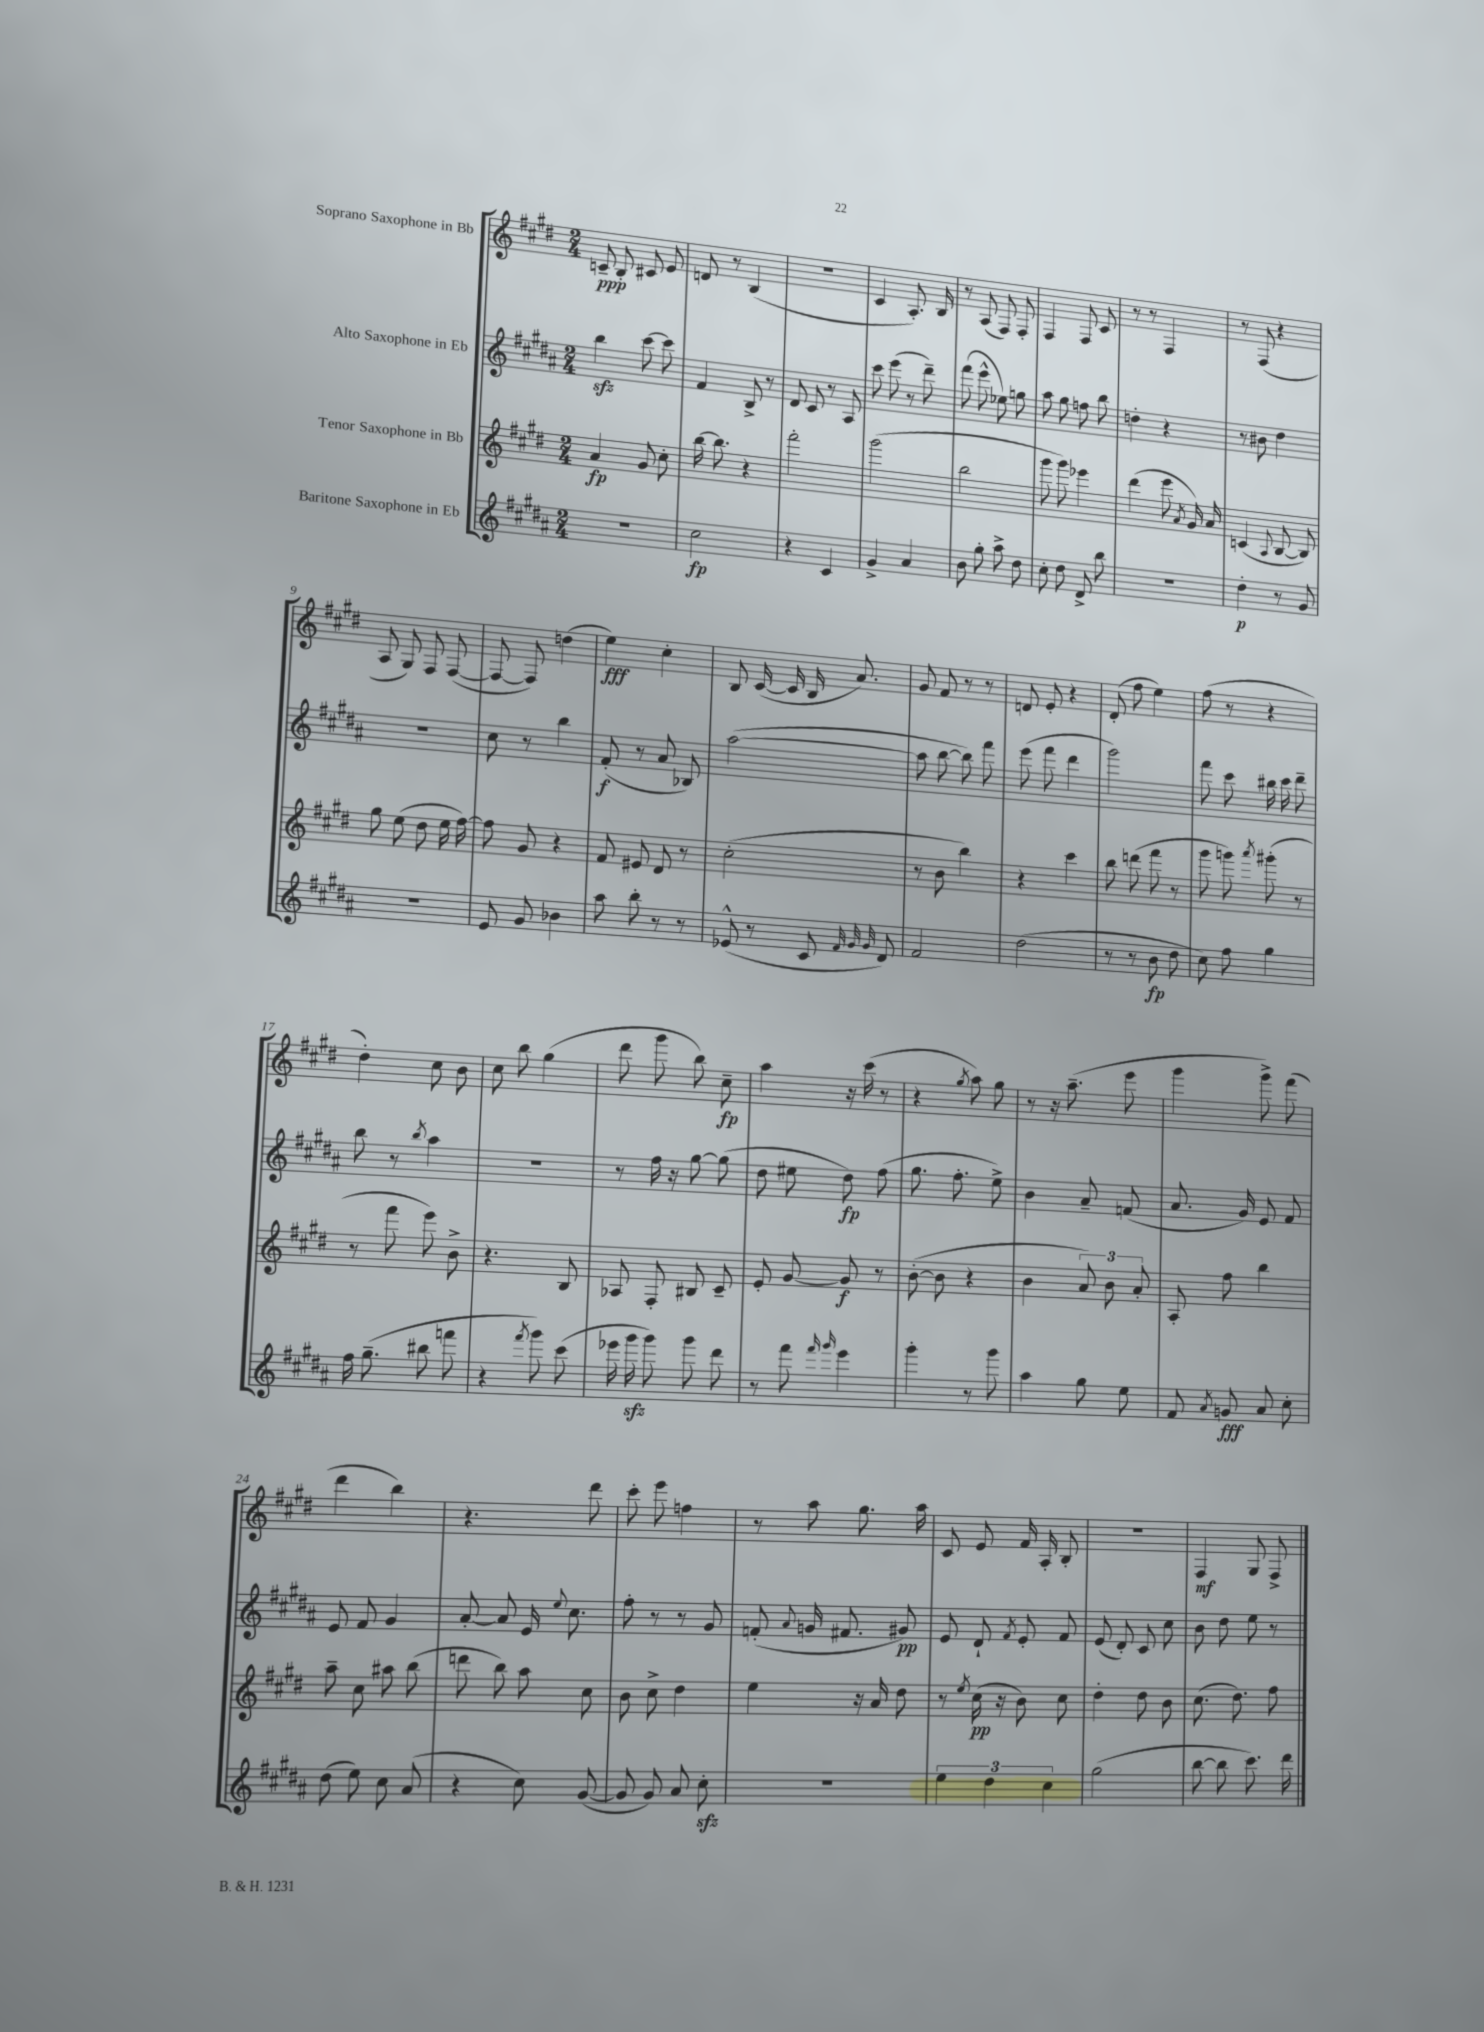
<<
\new StaffGroup <<
\new Staff = "s0" \with { instrumentName = "Soprano Saxophone in Bb" } {
    \clef treble \key e \major \numericTimeSignature \time 2/4
    \autoBeamOff c'8--\ppp b8-. cis'8 e'8 |
    d'8 r8 b4( |
    r2 |
    cis'4 a8.-.) b16 |
    r8 a8( fis8) fis8-. |
    fis4 fis8 cis'8 |
    r8 r8 fis4 |
    r8 fis8( r4 |
    a8 gis8) fis8 fis8~( |
    fis8~ fis8) d''4( |
    e''4\fff) cis''4-. |
    b8 cis'16~( cis'16 b16 a'8.) |
    gis'8 fis'8 r8 r8 |
    d'8 e'8-. r4 |
    dis'8-.( fis''8 e''4) |
    fis''8( r8 r4 |
    dis''4-.) cis''8 b'8 |
    cis''8 b''8 gis''4( |
    dis'''8 gis'''8 b''8) cis''8--\fp |
    a''4 r16 cis'''16( r8 |
    r4 \acciaccatura { gis''8 } a''8) gis''8 |
    r8 r16 a''8.--( e'''8 |
    gis'''4 gis'''8->) fis'''8( |
    dis'''4 b''4) |
    r4. dis'''8 |
    cis'''8-. e'''8 f''4 |
    r8 a''8 gis''8. a''16 |
    cis'8 e'8 fis'16 a16-. b8-. |
    r2 |
    fis4\mf gis8 fis8-> \bar "|." |
}
\new Staff = "s1" \with { instrumentName = "Alto Saxophone in Eb" } {
    \clef treble \key b \major \numericTimeSignature \time 2/4
    \autoBeamOff b''4\sfz cis'''8~ cis'''8 |
    fis'4 b8-> r8 |
    dis'8 cis'8 r8 ais8 |
    cis'''8 e'''8( r8 dis'''8--) |
    fis'''8( e'''8-^ ees''8) g''8 |
    ais''8 gis''8 f''8 b''8 |
    d''4-. r4 |
    r8 bis'8 dis''4 |
    r2 |
    cis''8 r8 b''4 |
    fis'8-.\f( r8 ais'8 bes8) |
    ais''2~( |
    ais''8 b''8~ b''8) fis'''8 |
    e'''8( fis'''8 dis'''4 |
    gis'''2) |
    fis'''8 cis'''8 bis''16 cis'''16 dis'''8-- |
    b''8 r8 \acciaccatura { b''8 } ais''4 |
    r2 |
    r8 fis''16 r16 gis''8~ gis''8( |
    dis''8 eis''8 dis''8\fp) fis''8( |
    gis''8. fis''8.-. e''8->) |
    b'4 ais'8-- f'8( |
    ais'8. gis'16) e'8 fis'8 |
    e'8 fis'8 gis'4 |
    ais'8~-. ais'8 e'16 \appoggiatura { e''8 } cis''8. |
    fis''8-. r8 r8 gis'8 |
    f'8-.( \appoggiatura { ais'8 } g'16 fis'8. gis'8\pp) |
    e'8 dis'8-! \acciaccatura { fis'8 } e'8-. fis'8 |
    e'8( dis'8-.) cis'8 cis''8 |
    b'8 dis''8 e''8 r8 \bar "|." |
}
\new Staff = "s2" \with { instrumentName = "Tenor Saxophone in Bb" } {
    \clef treble \key e \major \numericTimeSignature \time 2/4
    \autoBeamOff a'4\fp gis'8 cis''8-. |
    b''16~ b''8. r4 |
    fis'''2-. |
    gis'''2( |
    b''2 |
    gis'''8 gis'''8) ees'''4 |
    dis'''4( e'''8 \acciaccatura { a'8 } gis'16) a'16 |
    c'4( \appoggiatura { a8 } b8~ b8) |
    gis''8 e''8( dis''8 e''16 fis''16~) |
    fis''8 gis'8 r4 |
    fis'8 eis'8 dis'8 r8 |
    cis''2-.( |
    r8 b'8 b''4) |
    r4 cis'''4 |
    b''8 d'''8( fis'''8 r8 |
    gis'''8 g'''8) \acciaccatura { a'''8 } gis'''8-.( r8 |
    r8 fis'''8 e'''8) b'8-> |
    r4. b8 |
    aes8 fis8-. bis8 cis'8-- |
    e'8-. gis'8~ gis'8\f r8 |
    b'8~-.( b'8 r4 |
    b'4 \tuplet 3/2 { a'8) b'8 a'8-. } |
    a8-. fis''8 b''4 |
    a''8-- cis''8 ais''8 b''8( |
    d'''8 b''8) a''8 cis''8 |
    b'8 cis''8-> dis''4 |
    e''4 r16 a'16 dis''8 |
    r8 \acciaccatura { e''8 } cis''16\pp( r16 b'8) cis''8 |
    dis''4-. dis''8 b'8 |
    cis''8.( dis''8.) fis''8 \bar "|." |
}
\new Staff = "s3" \with { instrumentName = "Baritone Saxophone in Eb" } {
    \clef treble \key b \major \numericTimeSignature \time 2/4
    \autoBeamOff R2 |
    cis''2\fp |
    r4 cis'4 |
    gis'4-> ais'4 |
    b'8 gis''8-. ais''8-> dis''8 |
    cis''8-. dis''8 dis'8-> b''8 |
    r2 |
    dis''4-.\p r8 gis'8 |
    R2 |
    e'8 gis'8 bes'4 |
    ais''8 b''8-. r8 r8 |
    ees'8-^( r8 cis'8 \grace { fis'32 gis'32 gis'32 } dis'8) |
    fis'2 |
    dis''2( |
    r8 r8 b'8\fp dis''8 |
    cis''8) fis''8 gis''4 |
    fis''16 gis''8.--( bis''8 f'''8 |
    r4 \acciaccatura { fis'''8 } gis'''8) cis'''8( |
    ees'''16 gis'''16\sfz gis'''8) gis'''8 dis'''8 |
    r8 fis'''8 \grace { fis'''16 gis'''16 } e'''4 |
    gis'''4-. r8 gis'''8 |
    ais''4 gis''8 e''8 |
    fis'8 \acciaccatura { ais'8 } g'8\fff ais'8 cis''8-. |
    dis''8( e''8) cis''8 ais'8( |
    r4 cis''8) gis'8~( |
    gis'8 gis'8) ais'8 cis''8-.\sfz |
    R2 |
    \tuplet 3/2 { e''4 dis''4 cis''4 } |
    gis''2( |
    b''8~ b''8 cis'''8.) dis'''16 \bar "|." |
}
>>
>>
